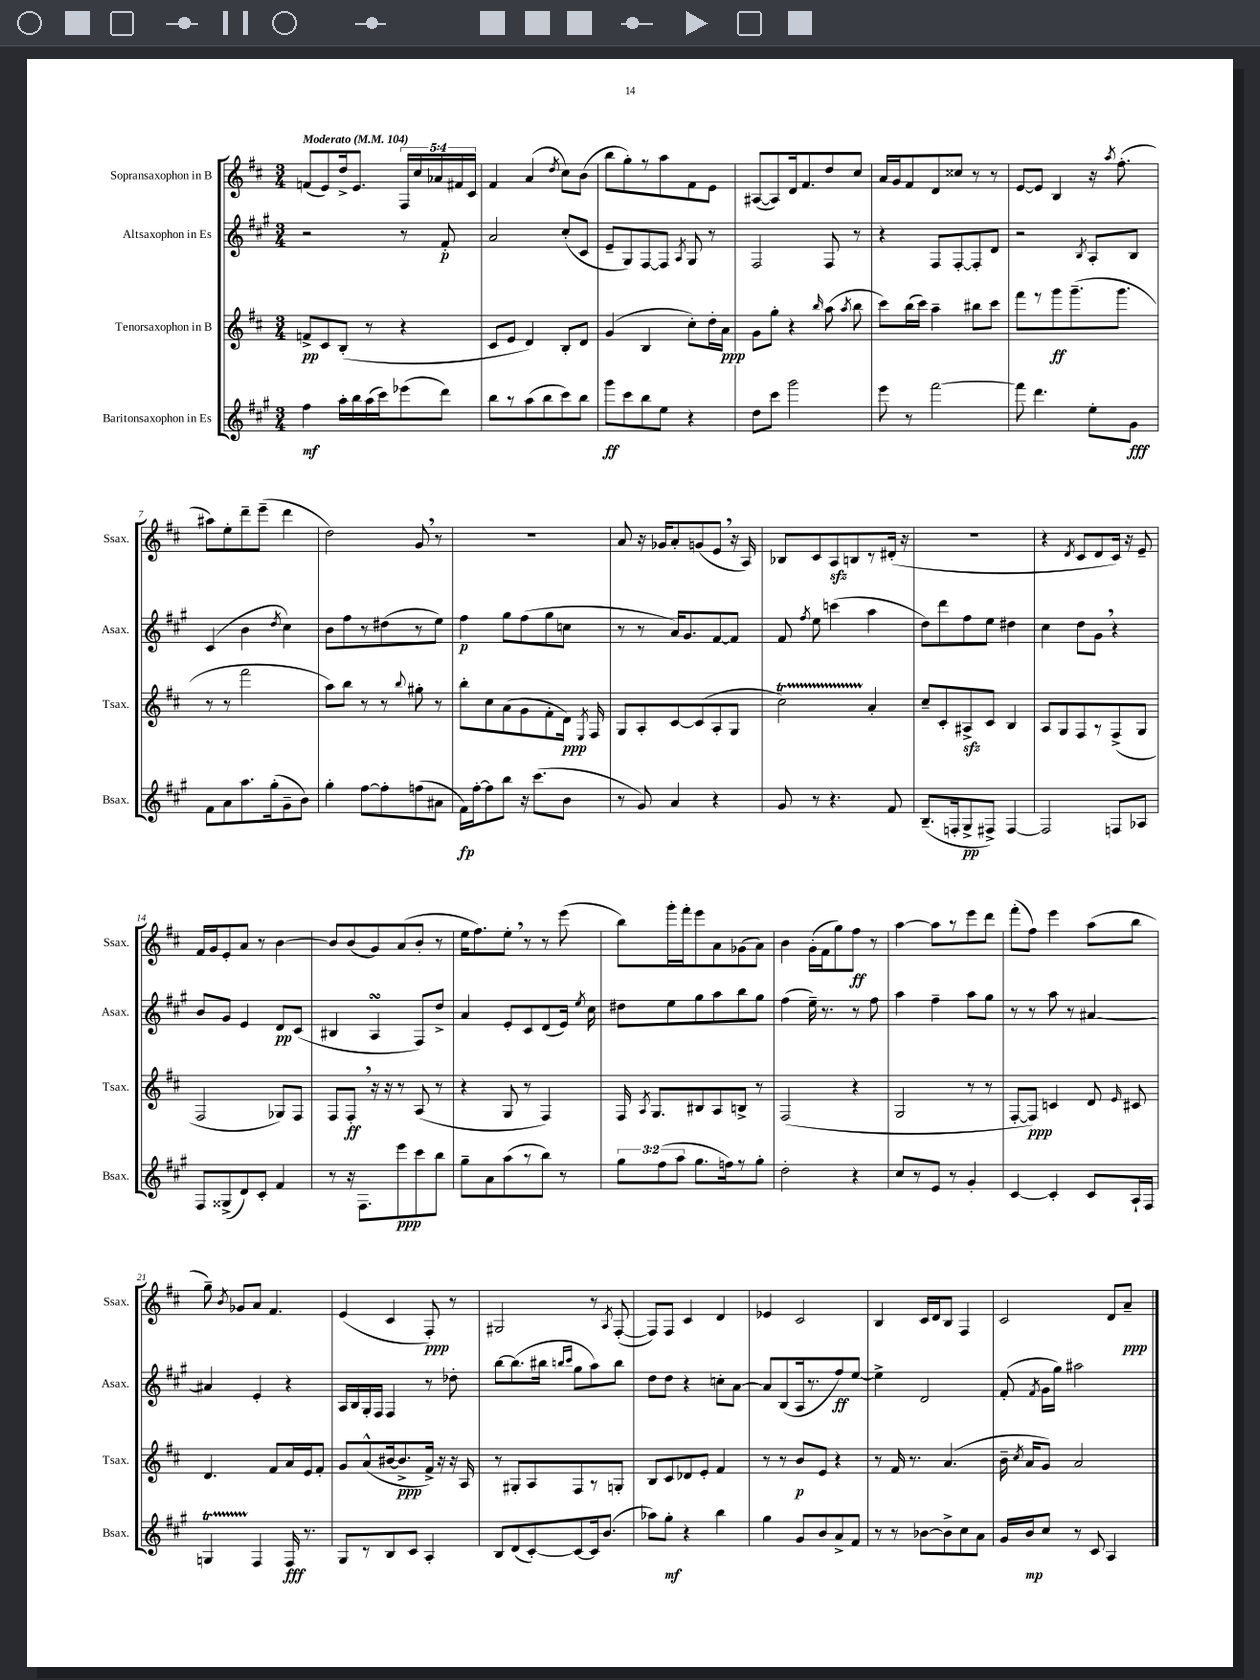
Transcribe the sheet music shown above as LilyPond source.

<<
\new StaffGroup <<
\new Staff = "s0" \with { instrumentName = "Sopransaxophon in B" shortInstrumentName = "Ssax." } {
    \clef treble \key d \major \numericTimeSignature \time 3/4 \override Staff.TupletNumber.text = #tuplet-number::calc-fraction-text \tempo "Moderato" 4 = 104
    \autoBeamOff f'8[( e'8) d''16-> e'8.] \tuplet 5/4 { fis16[ cis''16 aes'16 fis'16 cis'16] } |
    fis'4 a'4( \acciaccatura { d''8 } cis''8[) b'8]( |
    b''8[ g''8-.) r8 a''8 fis'8 e'8] |
    ais8[~( ais8) d'16 fis'8. d''8 cis''8] |
    a'16[ g'16 fis'8 d'8 cisis''8] r8 r8 |
    e'8[~ e'8] b4 r16 \acciaccatura { a''8 } fis''8.-.( |
    ais''8[) e''8-. d'''8-- e'''8]--( d'''4 |
    d''2) g'8 \breathe r8 |
    R2. |
    a'8 r16 ges'16[ a'8-. g'8( e'8] \breathe r16 a16) |
    bes8[ cis'8 a8\sfz b8 r8 dis'16]-.( r16 |
    R2. |
    r4 \acciaccatura { d'8 } cis'8[ d'8 cis'16]) r16 e'8-- |
    fis'16[ g'16 e'8-. a'8] r8 b'4~ |
    b'8[ b'8( g'8) a'8( b'8]-. r8 |
    e''16[ fis''8.) e''8]-. \breathe r8 r8 e'''8( |
    b''8[) g'''16-. fis'''16-. e'''8 a'8 ges'8( a'8]) |
    b'4 g'16[-.( fis'16 g''8) fis''8]\ff r8 |
    a''4~ a''8[ r8 e'''8 d'''8] |
    fis'''8[-.( fis''8]) e'''4 a''8[( b''8] |
    g''8--) \acciaccatura { b'8 } ges'8[ a'8] fis'4. |
    e'4( cis'4 fis8-.\ppp) r8 |
    gis2 r8 \acciaccatura { a8 } fis8~-.( |
    fis8[) fis8] cis'4 d'4 |
    ees'4 cis'2 |
    b4 cis'16[ d'16 b8] fis4 |
    cis'2 d'8[ a'8]--\ppp \bar "|." |
}
\new Staff = "s1" \with { instrumentName = "Altsaxophon in Es" shortInstrumentName = "Asax." } {
    \clef treble \key a \major \numericTimeSignature \time 3/4
    \autoBeamOff r2 r8 fis'8-.\p |
    a'2 cis''8[-.( cis'8] |
    e'8[-- gis8) fis8~ fis8] \acciaccatura { a8 } gis8 r8 |
    fis2 fis8 r8 |
    r4 fis8[ fis8~-. fis8-. d'8] |
    r2 \acciaccatura { b8 } a8[-. b8] |
    cis'4( b'4 \acciaccatura { d''8 } cis''4) |
    b'8[ fis''8 r8 dis''8( r8 e''8]) |
    fis''4\p gis''8[ fis''8( gis''8 c''8] |
    r8 r8 a'16[) gis'8. fis'8~ fis'8] |
    fis'8 \acciaccatura { fis''8 } e''8 c'''4( a''4 |
    d''8[) d'''8 fis''8 e''8] dis''4 |
    cis''4 d''8[ gis'8] \breathe r4 |
    b'8[ gis'8] e'4 d'8[\pp cis'8]( |
    bis4 a4\turn fis8[) d''8]-> |
    a'4 e'8[-. cis'8 d'8( e'16]) \acciaccatura { e''8 } cis''16 |
    dis''8[ e''8 gis''8 a''8 b''8 gis''8] |
    fis''4( e''16--) r8. r8 fis''8 |
    a''4 fis''4-- a''8[ gis''8] |
    r8 r8 a''8 r8 ais'4~ |
    ais'4 e'4-. r4 |
    a16[ b16 gis16-. fis16] fis4 r8 des''8-. |
    b''8[~ b''8.( bis''16] \grace { b''16[ cis'''16] } gis''8[ a''8) b''8] |
    d''8[ d''8] r4 c''8[-. a'8]~ |
    a'8[ b8( a16 r8. fis''8\ff) e''8]~ |
    e''4-> d'2 |
    fis'8-.( \acciaccatura { fis'8 } gis'16[ gis''16]) ais''2 \bar "|." |
}
\new Staff = "s2" \with { instrumentName = "Tenorsaxophon in B" shortInstrumentName = "Tsax." } {
    \clef treble \key d \major \numericTimeSignature \time 3/4
    \autoBeamOff f'8[->\pp cis'8 b8]-.( r8 r4 |
    cis'8[ e'8] d'4) b8[-. d'8] |
    g'4( b4 cis''8[-.) d''16-. a'16]\ppp |
    g'8[ g''8]-. r4 \grace { b''16 } a''8( \acciaccatura { a''8 } b''8 |
    cis'''8[) b''16( cis'''16]) a''4-- bis''8[ cis'''8] |
    fis'''8[ r8 g'''8\ff g'''8.--( g'''8.] |
    r8 r8 fis'''2 |
    a''8[) b''8] r8 r8 \appoggiatura { b''8 } gis''8-. r8 |
    b''8[-. cis''8 a'8( g'8 fis'8-. d'16]\ppp) \acciaccatura { e8 } fis16 |
    g8[ a8-. cis'8~ cis'8( a8-. g8] |
    cis''2\startTrillSpan) a'4-.\stopTrillSpan |
    cis''8[-- cis'8-. ais8->\sfz cis'8] b4 |
    a8[ g8 fis8 r8 fis8->( g8] |
    fis2 ges8[) fis8] |
    fis8[ fis8]-.\ff \breathe r16 r16 r8 a8( r8 |
    r4 g8 r8 fis4) |
    fis16 \acciaccatura { a8 } g8.[ bis8 a8 b8]-> r8 |
    fis2( r4 |
    g2 r8 r8 |
    fis8[~-. fis8]\ppp) c'4 d'8 \grace { e'16 } cis'8 |
    d'4. fis'8[ a'16 e'16 fis'8]-. |
    g'8[ a'8-^( bis'16~ bis'8.->\ppp fis'16]->) r16 r16 a16 |
    r8 gis8[-. a8 fis8 r8 g8]-. |
    b8[ cis'8 des'8 e'8]-. fis'4 |
    r8 r8 b'8[\p e'8] r4 |
    r8 fis'16 r8. a'4.( |
    b'16-- \acciaccatura { cis''8 } a'16[ g'8]) a'2 \bar "|." |
}
\new Staff = "s3" \with { instrumentName = "Baritonsaxophon in Es" shortInstrumentName = "Bsax." } {
    \clef treble \key a \major \numericTimeSignature \time 3/4 \override Staff.TupletNumber.text = #tuplet-number::calc-fraction-text
    \autoBeamOff fis''4\mf a''16[-. b''16 a''16( cis'''16) ees'''8( d'''8]) |
    b''8[ r8 a''8( b''8 cis'''8) b''8] |
    gis'''8[\ff cis'''8 b''8 e''8] r4 |
    d''8[ cis'''8] gis'''2 |
    e'''8 r8 fis'''2~ |
    fis'''8 d'''4. e''8[-. gis'8]\fff |
    fis'8[ a'8 a''8. gis''16-.( gis'8-- b'8]) |
    gis''4-. fis''8[~ fis''8-. f''8( ais'8] |
    fis'16[\fp) fis''16~-. fis''8 b''8] r16 cis'''8.[( b'8] |
    r8 gis'8) a'4 r4 |
    gis'8 r8 r4. fis'8 |
    b8.[--( f16-. gis8->\pp fis8]->) fis4~ |
    fis2 f8[ aes8] |
    fis8[ gisis8->( d'8) cis'8]-. fis'4 |
    r8 r16 fis8.[ e'''8\ppp cis'''8 b''8] |
    gis''8[-- a'8 a''8( r8 b''8]) r8 |
    \tuplet 3/2 { gis''8[ fis''8( a''8] } gis''8.[ f''16) r8 gis''8]-. |
    d''2-. r4 |
    cis''8[ r8 e'8] r8 gis'4-. |
    cis'4~ cis'4-. cis'8[ a16-! fis16] |
    g4\startTrillSpan fis4\stopTrillSpan fis16\fff r8. |
    gis8[ r8 b8 cis'8] a4-. |
    b8[ d'8( cis'8~-.) cis'8~ cis'16 b'8.]( |
    aes''8[) gis''8]-.\mf r4 b''4 |
    gis''4 gis'8[ b'8 a'8-> fis'8] |
    r8 r8 bes'8[~ bes'8-> cis''8 a'8] |
    gis'16[ b'16\mp cis''8] r8 cis'8 a4 \bar "|." |
}
>>
>>
